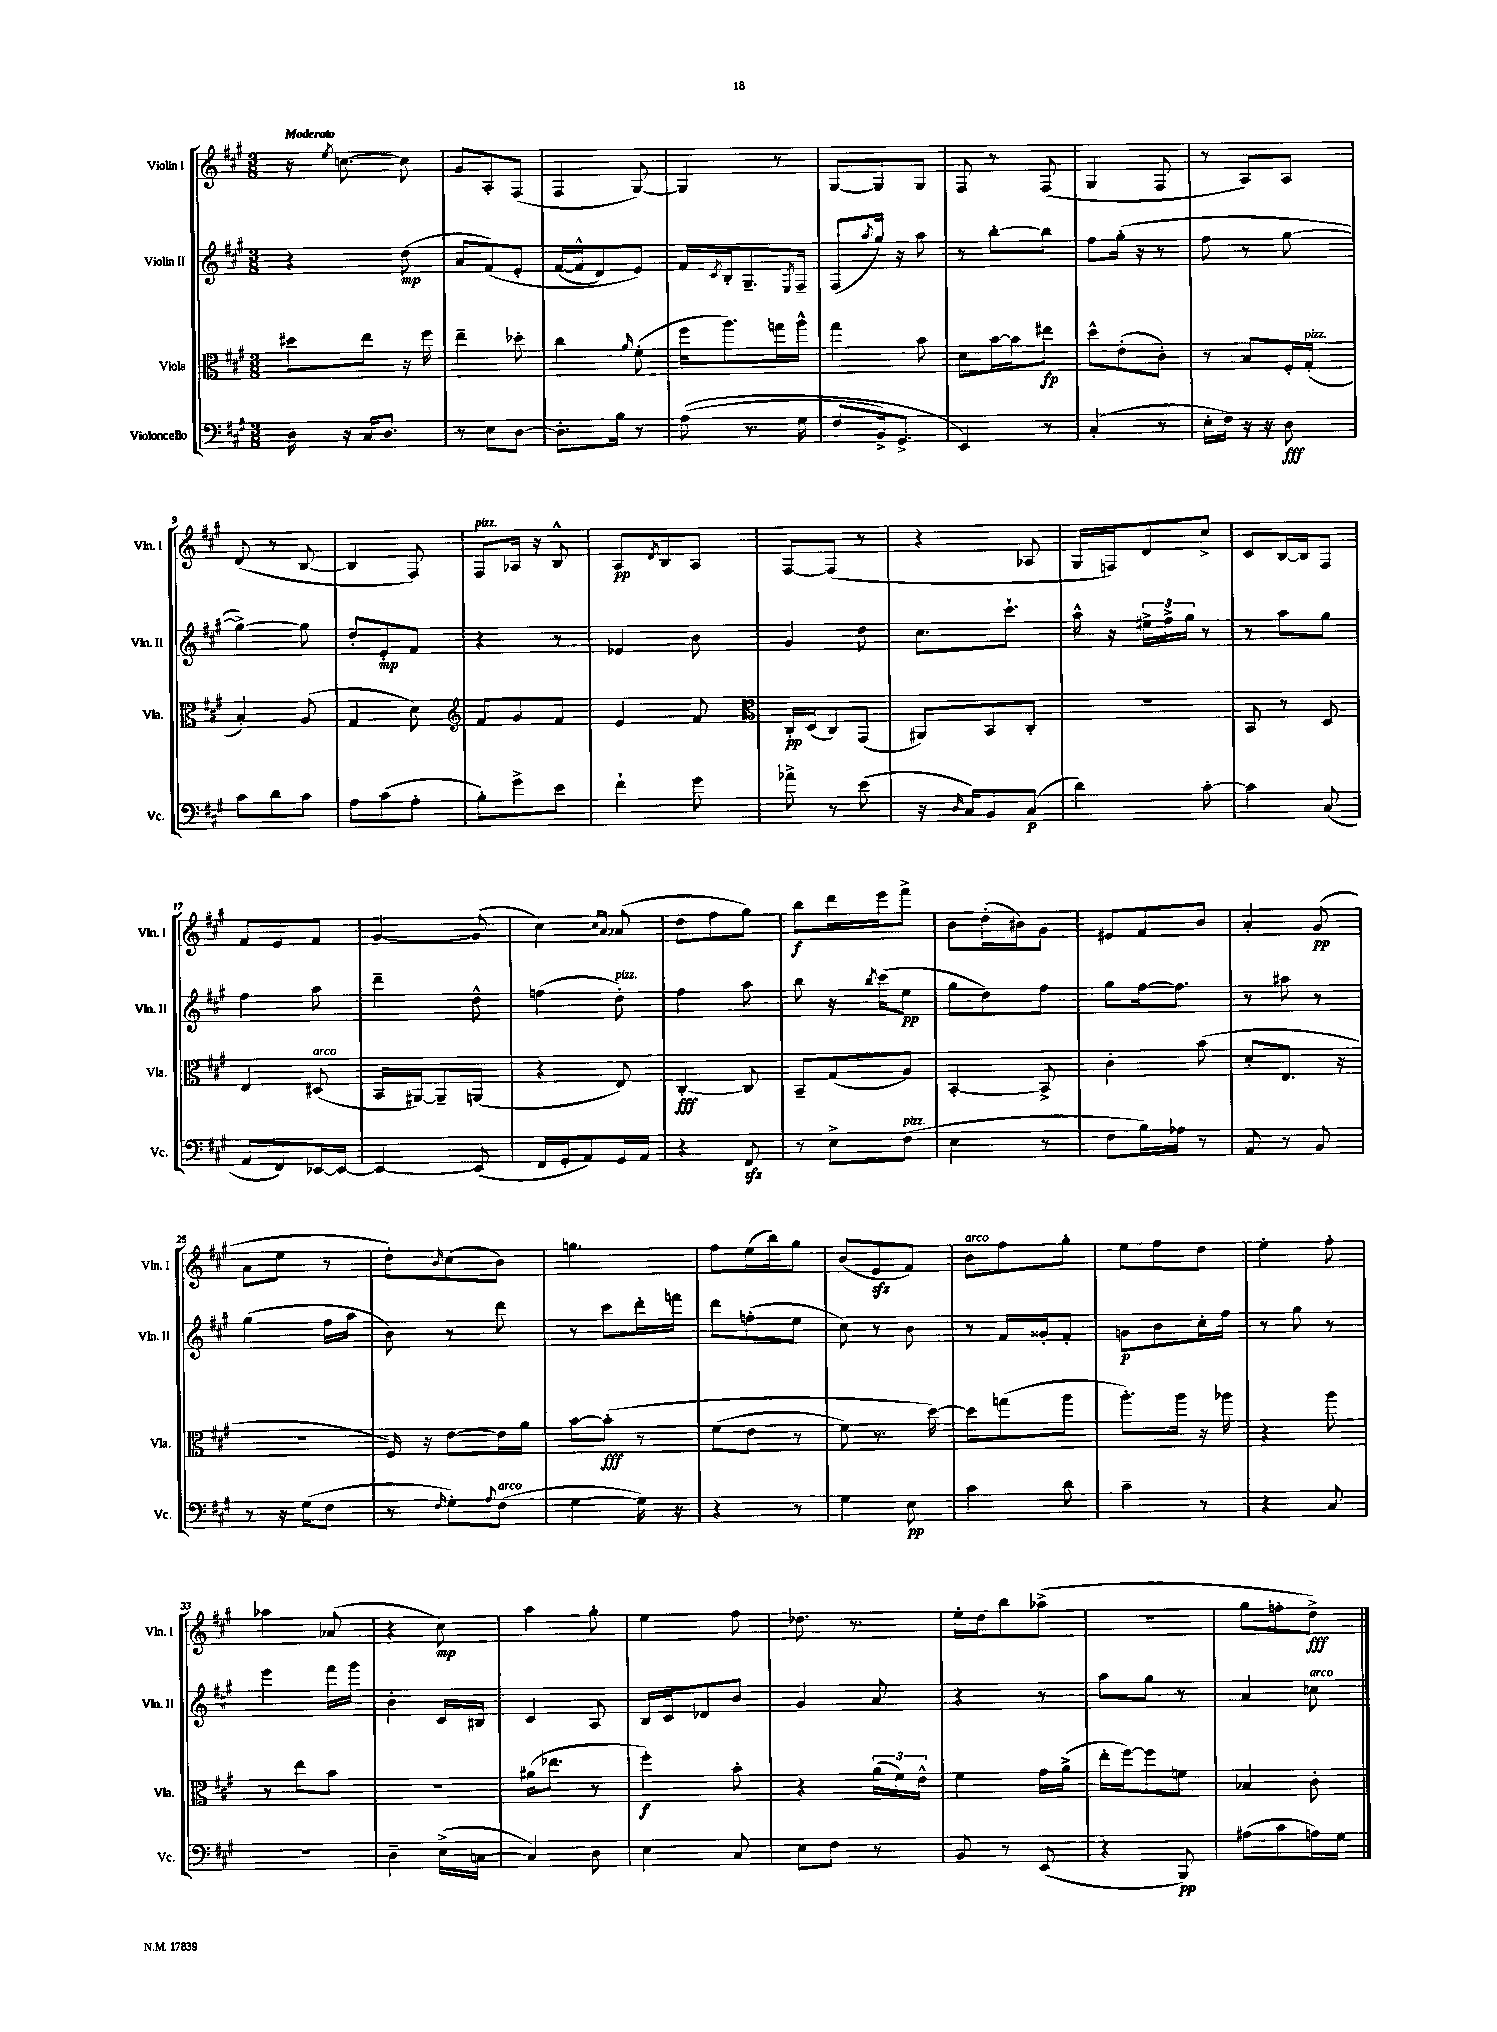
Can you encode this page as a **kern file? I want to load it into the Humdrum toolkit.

**kern	**kern	**kern	**kern
*staff4	*staff3	*staff2	*staff1
*clefF4	*clefC3	*clefG2	*clefG2
*k[f#c#g#]	*k[f#c#g#]	*k[f#c#g#]	*k[f#c#g#]
*M3/8	*M3/8	*M3/8	*M3/8
16D	8dd#	4r	16r
.	.	.	8qee
16r	.	.	[8.cc
16C#	8ee	.	.
8.D	.	.	.
.	16r	(8dd	8cc]
.	16ff#	.	.
=	=	=	=
8r	4ee~	8a	8g#
8E	.	&(8f#)	8A'
[8D	8dd-'	8e'	(8F#
=	=	=	=
8.D']	4cc#	([16f#	4F#
.	.	16f#^^]	.
.	.	8d)	.
16B	.	.	.
.	16qqa	.	.
8r	(8f#'	8e&)	[8G#)
=	=	=	=
&((8A	16ff#	16f#	4G#]
.	.	8qc#	.
.	8.aa)	16B'	.
8.r	.	8.G#~	.
.	16gg	.	8r
.	.	8qE	.
16G#	16aa^^	16F#~	.
=	=	=	=
8F#	4gg#	(8F#	[8G#
.	.	8qaa	.
16BB^)	.	16gg#)	8G#]
8.GG#^	.	16r	.
.	8b	8aa	8G#
=	=	=	=
4EE&)	8d	8r	8F#
.	[16b	[8bb'	8r
.	16b]	.	.
8r	8ee#	8bb]	(8F#
=	=	=	=
(4C#'	8dd^^	8ff#	4G#
.	(8e'	(16gg#'	.
.	.	16r	.
8r	8c#')	8r	8F#
=	=	=	=
16E'	8r	8ff#	8r
16F#)	.	.	.
16r	8B	8r	8A)
16r	.	.	.
8D	16F#'	[8gg#	8A
.	(16G#'	.	.
=	=	=	=
8c#	4B')	4gg#^_)	(8d
8d	.	.	8r
8c#	(8A	8gg#]	[8B
=	=	=	=
8A	4G#	8dd'	4B]
(8c#	.	8e'	.
8A'	8d)	8f#	8F#)
=	=	=	=
*	*clefG2	*	*
8B')	8f#	4r	8F#
8g#^	8g#	.	16A-
.	.	.	16r
8e	8f#	8r	8B^^
=	=	=	=
4f#`	4e	4e-	8A
.	.	.	8qd
.	.	.	8B
8g#	8f#	8b	8A
=	=	=	=
*	*clefC3	*	*
8a-^	16C#'	4g#	[8F#
.	(16D	.	.
8r	8C#)	.	(8F#]
(8e	(8GG#	8dd	8r
=	=	=	=
16r	8AA#)	8.cc#	4r
16qqD	.	.	.
16C#)	.	.	.
8BB	8BB	.	.
.	.	8.ccc#`	.
(8C#	8C#'	.	8A-
=	=	=	=
4d)	4.r	16aa^^	16G#
.	.	16r	16F)
.	.	24ee#^	8d
.	.	24ff#^	.
.	.	24gg#	.
[8c#'	.	8r	8cc#^
=	=	=	=
4c#]	8BB	8r	8c#
.	8r	8aa	[16B
.	.	.	16B]
(8C#	8D	8gg#	8F#
=	=	=	=
8AA	4E	4ff#	8f#
8FF#)	.	.	8e
[16EE-	(8D#	8aa	8f#
16EE-_	.	.	.
=	=	=	=
4EE-_	16BB	4ddd~	[4g#
.	[16AA#)	.	.
.	8AA#~]	.	.
(8EE-]	(8AA	8dd^^	(8g#]
=	=	=	=
16FF#	4r	(4ff	4cc#)
16GG#'	.	.	.
8AA)	.	.	.
.	.	.	16qqcc#
.	.	.	16qqa
16GG#	8E)	8dd')	(8a-
16AA	.	.	.
=	=	=	=
4r	[4C#'	4ff#	8dd
.	.	.	8ff#
8FF#	8C#]	8aa	8gg#)
=	=	=	=
8r	8BB~	8bb	8bb
8E^	(8G#	16r	16ddd
.	.	8qbb	.
.	.	(16ccc#	16eee
(8F#	8A)	8ee	8fff#^
=	=	=	=
4E	[4BB'	8gg#	8b
.	.	8dd)	(16dd'
.	.	.	16b#)
8r	8BB^]	8ff#	8g#
=	=	=	=
8F#	4c#'	8gg#	8e#
16B)	.	[16ff#	8f#
16A-	.	8.ff#]	.
8r	(8b	.	8b
=	=	=	=
8AA	8d'	8r	4a'
8r	8.E	8aa#	.
8BB	.	8r	(8g#
.	16r	.	.
=	=	=	=
8r	4.r	(4gg#	8a
16r	.	.	8ee
(16G#	.	.	.
8F#	.	16ff#	8r
.	.	16aa	.
=	=	=	=
8r	16F#)	8b)	8dd')
.	16r	.	.
16qqF#	.	.	16qqb
8G#')	[8e	8r	(8cc#
8qqA	.	.	.
(8F#	16e]	8ddd	8b)
.	16a	.	.
=	=	=	=
[4G#	[8b	8r	4.gg
.	&(8b']	8ccc#	.
16G#])	8r	16ddd'	.
16r	.	16fff	.
=	=	=	=
4r	(8f#	8ddd	8ff#
.	8e	(8ff'	(16ee
.	.	.	16bb)
8r	8r	8ee	8gg#
=	=	=	=
4G#	8f#)	8cc#)	(8b
.	8.r	8r	8e
8E	.	8b	8f#)
.	[16dd&)	.	.
=	=	=	=
4c#	8dd]	8r	8b
.	(8gg	16f#	8ff#
.	.	16g##'	.
8d	8aa	8f#'	8gg#'
=	=	=	=
4c#~	8.aa')	8g	8ee
.	.	8b	8ff#
.	16aa	.	.
8r	16r	16cc#'	8dd
.	16aa-	16ff#	.
=	=	=	=
4r	4r	8r	4ee'
.	.	8gg#	.
8C#	8aa	8r	8ff#'
=	=	=	=
4.r	8r	4eee	4aa-
.	8ee	.	.
.	8b	16fff#	(8a-
.	.	16ggg#	.
=	=	=	=
4D~	4.r	4b'	4r
(16E^	.	16c#	8cc#)
[16C	.	16B#	.
=	=	=	=
4C])	(16a#	4c#	4aa
.	8.ee-	.	.
8D	8r	8A	8gg#'
=	=	=	=
4E	4ff#')	16B	4ee
.	.	16c#	.
.	.	8d-	.
8C#	8b'	8b	8ff#
=	=	=	=
8E	4r	4g#	8.dd-
8F#	.	.	.
.	.	.	8.r
8r	(24a	8a	.
.	24f#)	.	.
.	24e^^	.	.
=	=	=	=
8BB	4f#	4r	16ee'
.	.	.	16dd
8r	.	.	8bb
(8EE	16g#	8r	(8aa-^
.	(16a^	.	.
=	=	=	=
4r	16ee'	8aa	4.r
.	[16ff#)	.	.
.	8ff#]	8gg#	.
8BBB)	8f	8r	.
=	=	=	=
(8A#	4B-	4a	8gg#
8c#	.	.	8ff'
16A)	8c#'	8cc	8dd^)
16G#	.	.	.
==	==	==	==
*-	*-	*-	*-
